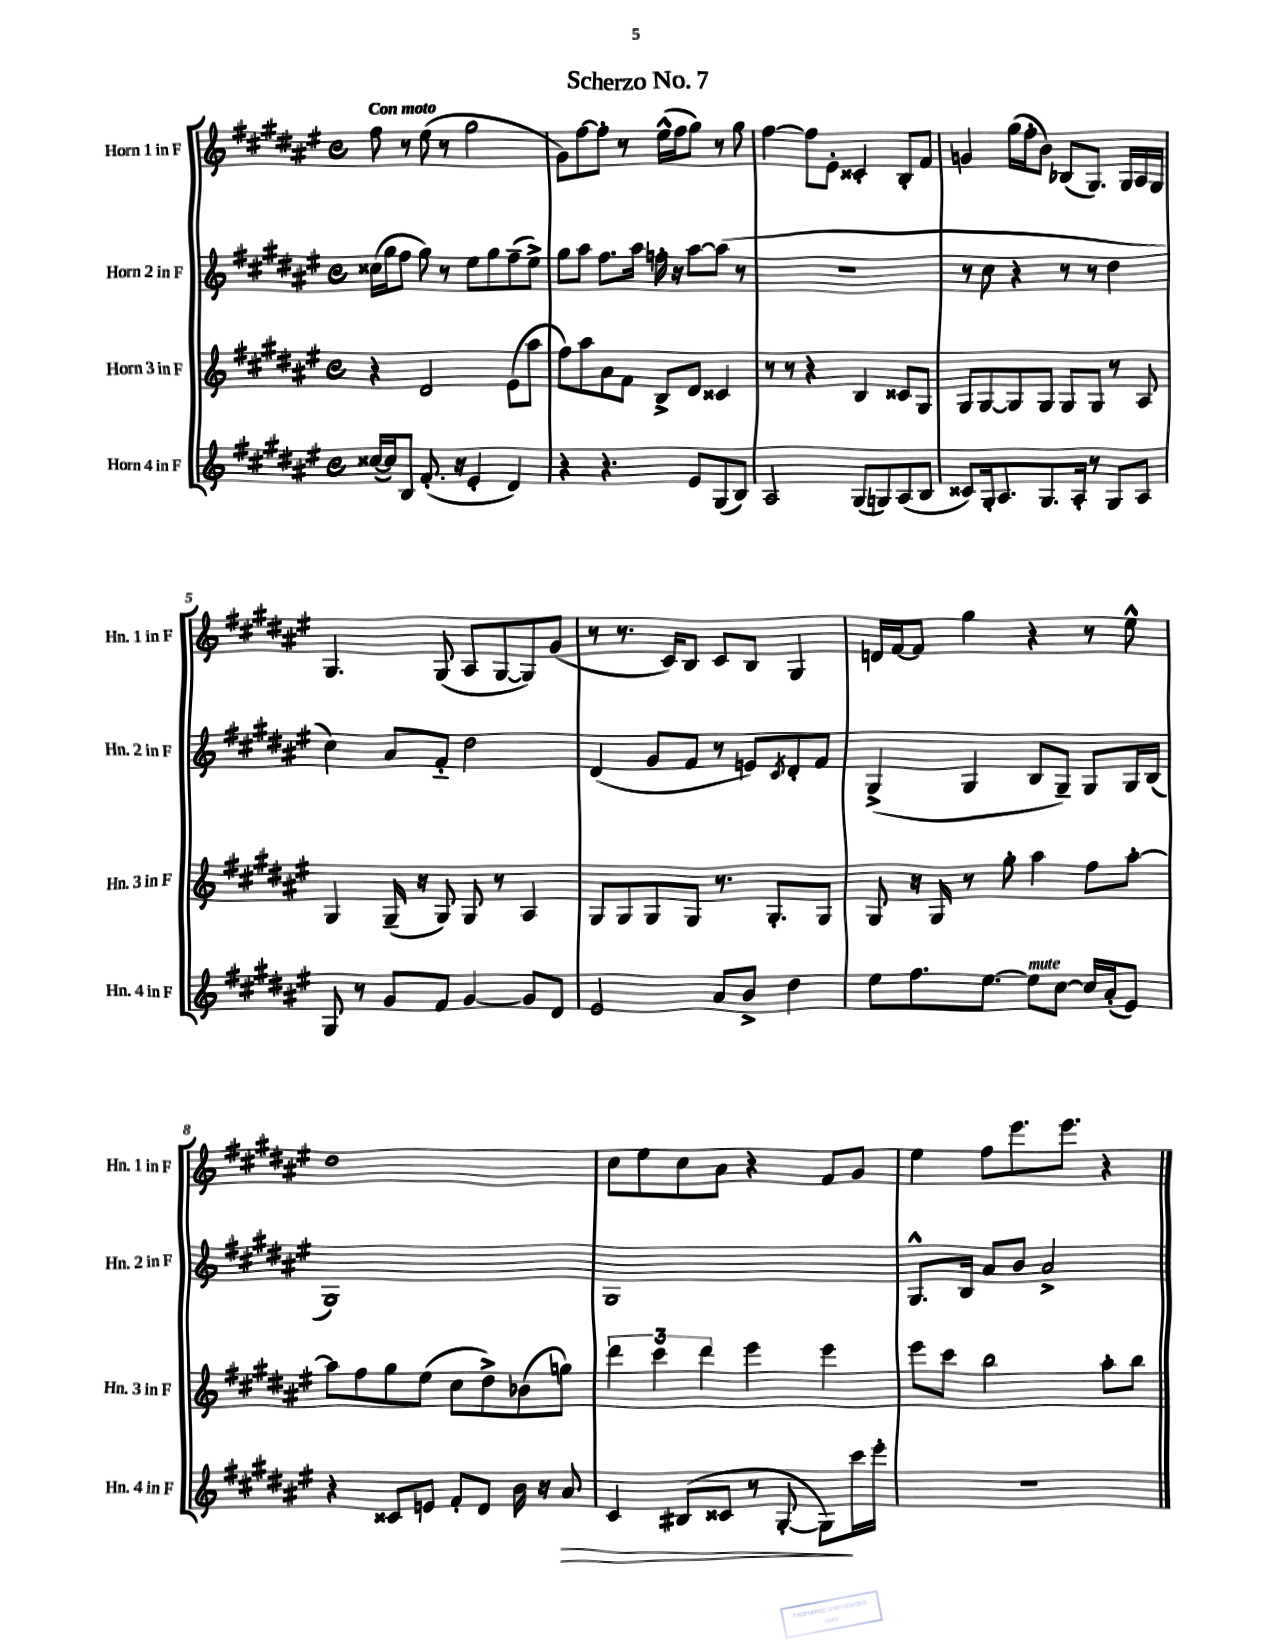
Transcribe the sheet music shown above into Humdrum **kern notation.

**kern	**kern	**kern	**kern
*staff4	*staff3	*staff2	*staff1
*clefG2	*clefG2	*clefG2	*clefG2
*k[f#c#g#d#a#e#]	*k[f#c#g#d#a#e#]	*k[f#c#g#d#a#e#]	*k[f#c#g#d#a#e#]
*M4/4	*M4/4	*M4/4	*M4/4
*met(c)	*met(c)	*met(c)	*met(c)
([16cc##/LL	4r	(16cc##\LL	8ff#\
16cc##/]J)	.	16gg#\J	.
8B/J	.	8ff#\J	8r
(8.f#'/	2d#/	8gg#\)	(8ee#\
.	.	8r	8r
16r	.	.	.
4e#'/	.	8ee#\L	2gg#\
.	.	8gg#\	.
4d#/)	(8e#\L	(8ff#~\	.
.	8aa#\J	8ee#^\J)	.
=	=	=	=
4r	8ff#\L)	8gg#\L	8g#\L)
.	8aa#\	8aa#\J	[8ff#\
4.r	8a#\	8.ff#\L	8ff#'\]J
.	8f#\J	.	8r
.	.	16aa#\Jk	.
.	8B^/L	16ff'\	(16ee#^^\LL
.	.	16r	16ff#\J
8e#/L	8d#/J	[8aa#\L	8gg#\J)
(8G#/	4c##/	(8aa#\]J	8r
8B/J)	.	8r	8gg#\
=	=	=	=
2A#/	8r	1r	[4ff#\
.	8r	.	.
.	4r	.	8ff#\]L
.	.	.	8e#'\J
(8G#/L	4B/	.	4c##'/
8G/)	.	.	.
(8A#/	8c##/L	.	8B'/L
8B/J	8G#/J	.	8f#/J
=	=	=	=
8c##/L)	8G#/L	8r	4g/
16G#'/k	[8G#/	8cc#\	.
8.A#/	.	.	.
.	8G#/]	4r	(16gg#\LL
.	.	.	16ff#'\J
8.G#/	8G#/J	.	8b\J)
.	8G#/L	8r	(8B-/L
16A#'/Jk	.	.	.
8r	8G#/J	8r	8.G#/J)
8G#/L	8r	4dd#\	.
.	.	.	16G#/LL
8A#/J	8A#/	.	16A#/
.	.	.	16G#/JJ
=	=	=	=
8G#/	4G#/	4cc#\)	4.G#/
8r	.	.	.
8g#/L	(16G#~/	8a#/L	.
.	16r	.	.
8f#/J	8G#/)	8f#'~/J	(8G#/
[4g#/	8G#/	2dd#\	8A#/L
.	8r	.	[8G#/
8g#/]L	4A#/	.	8G#/])
8d#/J	.	.	(8g#/J
=	=	=	=
2e#/	8G#/L	(4d#/	8r
.	8G#/	.	8.r
.	8G#/	8g#/L	.
.	.	.	16c#/LK)
.	8G#/J	8f#/J	8B/J
8a#/L	8.r	8r	8c#/L
8b^/J	.	8e/L)	8B/J
.	8.G#'/L	.	.
.	.	8qc#/	.
4dd#\	.	8d#'/	4G#/
.	8G#/J	8f#/J	.
=	=	=	=
8ee#\L	8G#/	(4G#^/	16d/LL
.	.	.	[16f#/J
8.ff#\	16r	.	8f#/]J
.	16G#/	.	.
.	8r	4G#/	4gg#\
[8.ee#\J	.	.	.
.	8gg#'\	.	.
8ee#\]L	4aa#\	8B/L	4r
[8cc#\J	.	8G#~/J)	.
16cc#/]LL	8ff#\L	8G#/L	8r
(16a#'/J	.	.	.
8e#/J)	[8aa#'\J	16G#/L	8ee#^^\
.	.	(16B/JJ	.
=	=	=	=
4r	8aa#\]L	1G#)	1dd#
.	8ff#\	.	.
8c##/L	8gg#\	.	.
8e/J	(8ee#\J	.	.
8f#'/L	8cc#\L	.	.
8d#/J	8dd#^\)	.	.
16b\	(8b-\	.	.
16r	.	.	.
8a#/	8gg\J)	.	.
=	=	=	=
4c#/	6ddd#\	1G#	8cc#\L
.	.	.	8ee#\
.	6ccc#\	.	.
(8B#/L	.	.	8cc#\
.	6ddd#\	.	.
8c##/J	.	.	8a#\J
8r	4eee#\	.	4r
[8G#'/	.	.	.
8G#\]L)	4eee#\	.	8f#/L
16ccc#\L	.	.	8g#/J
16eee#'\JJ	.	.	.
=	=	=	=
1r	8eee#\L	8.G#^^/L	4ee#\
.	8ccc#\J	.	.
.	.	16B/Jk	.
.	2bb\	8a#/L	8ff#\L
.	.	8b/J	8.eee#\
.	.	2a#^/	.
.	.	.	8.eee#\J
.	8aa#'\L	.	4r
.	8bb\J	.	.
==	==	==	==
*-	*-	*-	*-
